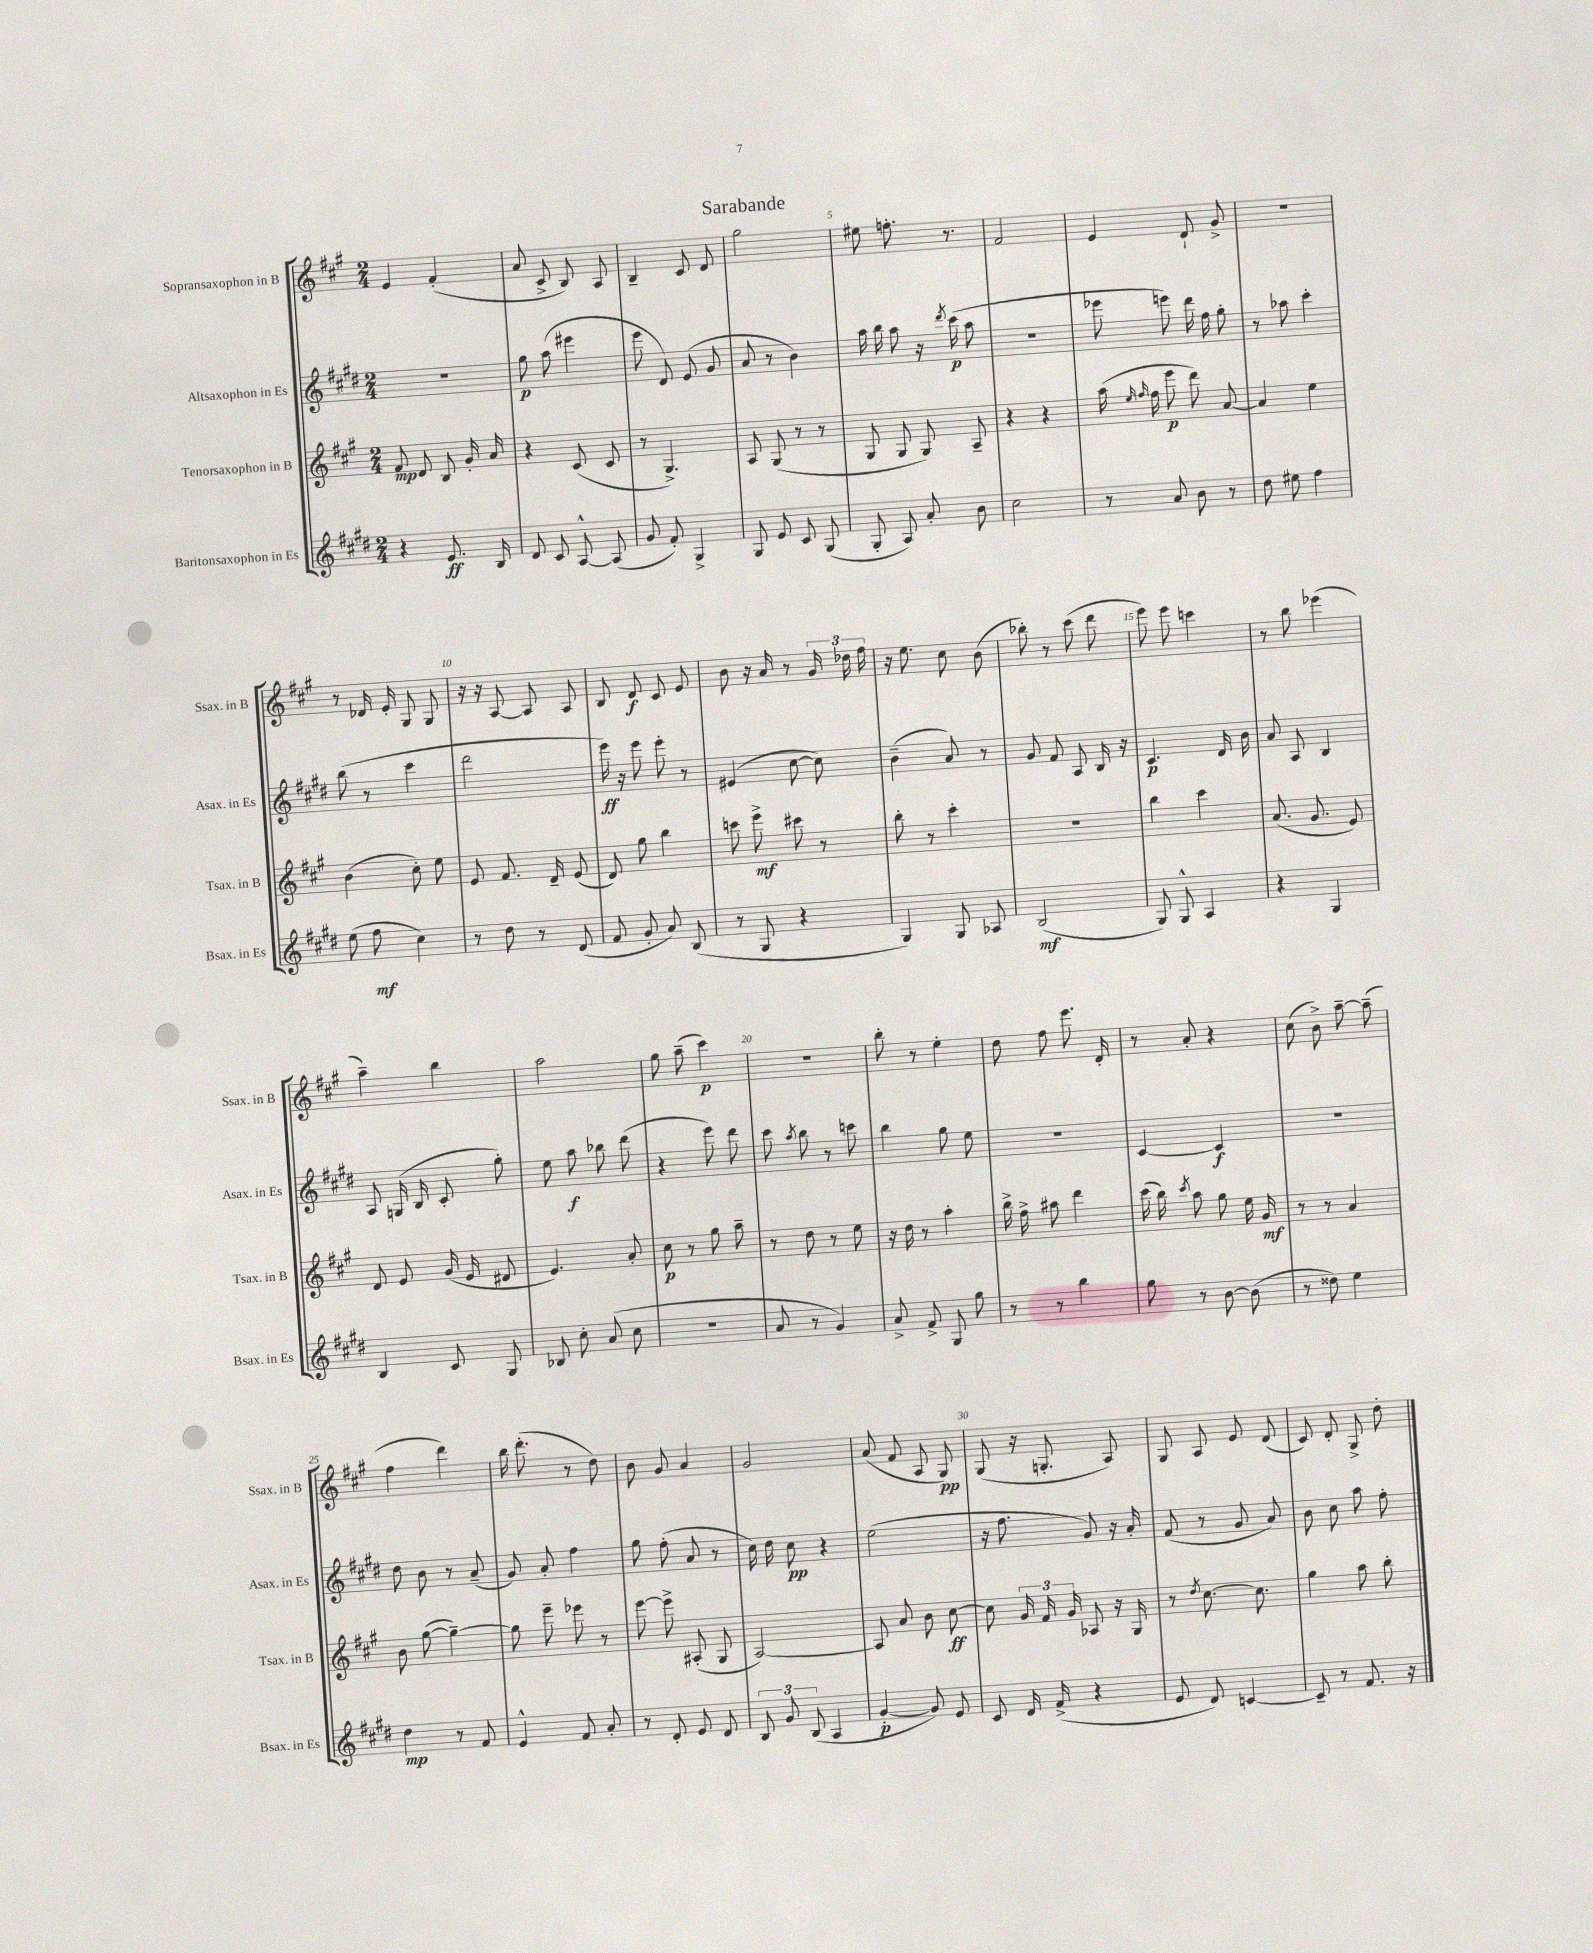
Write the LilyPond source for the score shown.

\header { title = "Sarabande" }
<<
\new StaffGroup <<
\new Staff = "s0" \with { instrumentName = "Sopransaxophon in B" shortInstrumentName = "Ssax. in B" } {
    \clef treble \key a \major \numericTimeSignature \time 2/4
    \autoBeamOff e'4 fis'4-.( |
    a'8 cis'8-> b8) a8 |
    b4-- cis'8 d'8 |
    gis''2 |
    eis''8 f''8.-. r8. |
    fis'2 |
    e'4 d'8-! gis'8-> |
    r2 |
    r8 des'16 e'16-. gis8 gis8 |
    r16 r16 a8~ a8 a8 |
    b8 d'8\f cis'8 e'8 |
    b'8 r16 a'16 r8 \tuplet 3/2 { gis'16 des''16 fis''16 } |
    r16 e''8. cis''8 b'8( |
    bes''8-.) r8 cis'''8( d'''8 |
    e'''8) e'''8 c'''4 |
    r8 b''8 ees'''4( |
    a''4--) b''4 |
    a''2 |
    gis''8 a''8--( cis'''4\p) |
    r2 |
    b''8-. r8 e''4-. |
    d''8 fis''8 e'''8. d'16-. |
    r8 a'8-. r4 |
    cis''8( b'8->) a''8~-- a''8--( |
    fis''4 d'''4) |
    b''16 d'''8.-.( r8 d''8) |
    b'8 gis'8 a'4 |
    gis'2 |
    a'8( fis'8 a8 gis8\pp) |
    gis8( r16 g8.-. a8) |
    gis8 a8 e'8 d'8( |
    cis'8) d'8-. gis8-> d''8-. \bar "|." |
}
\new Staff = "s1" \with { instrumentName = "Altsaxophon in Es" shortInstrumentName = "Asax. in Es" } {
    \clef treble \key e \major \numericTimeSignature \time 2/4
    \autoBeamOff R2 |
    gis''8\p a''8( eis'''4 |
    e'''8 dis'8) e'8( gis'8 |
    a'8 r8 b'4) |
    a''16 b''16 a''8 r16 \acciaccatura { dis'''8 } cis'''16\p( a''8 |
    R2 |
    ees'''8 e'''8) dis'''16 fis''16 gis''8-. |
    r8 aes''8 cis'''4-. |
    b''8( r8 cis'''4 |
    dis'''2 |
    e'''16\ff) r16 e'''8 e'''8-. r8 |
    eis'4( cis''8~ cis''8) |
    b'4--( a'8) r8 |
    gis'8 fis'8 a8 b16 r16 |
    cis'4.\p dis'16 b'16 |
    a'8 a8 b4 |
    a8 g16( b16 cis'8-. gis''8-.) |
    e''8 a''8\f bes''8 dis'''8( |
    r4 e'''8) dis'''8 |
    cis'''8 \acciaccatura { a''8 } b''8 r8 c'''8 |
    b''4 gis''8 e''8 |
    R2 |
    cis'4~ cis'4\f |
    R2 |
    dis''8 b'8 r8 a'8--( |
    gis'8) a'8-. fis''4 |
    gis''8 fis''8-.( a'8 r8 |
    cis''16) dis''16 cis''8\pp r4 |
    e''2( |
    r16 fis''8. gis'8) r16 a'16-. |
    fis'8( r8 gis'8 a'8) |
    b'8 cis''8 a''8 fis''8-. \bar "|." |
}
\new Staff = "s2" \with { instrumentName = "Tenorsaxophon in B" shortInstrumentName = "Tsax. in B" } {
    \clef treble \key a \major \numericTimeSignature \time 2/4
    \autoBeamOff fis'8\mp d'8 b8 gis'16-. a'16 |
    r4 cis'8( cis'8 |
    r8 gis4.->) |
    a8 gis8( r8 r8 |
    gis8 gis8 gis8) a8-- |
    r4 r4 |
    a''16( \grace { e''16 fis''16 } fis''16 e'''8\p d'''8) a'8~ |
    a'4 e''4 |
    b'4( cis''8-.) e''8 |
    e'8 fis'8. d'16-- e'8( |
    d'8) gis''8 b''4 |
    c'''8 e'''8->\mf cis'''8 r8 |
    b''8-. r8 cis'''4-. |
    R2 |
    b''4 cis'''4 |
    a'8.( gis'8. e'8) |
    d'8 e'8 gis'16( e'16 dis'8 |
    e'4.) a'8-. |
    cis''8\p r8 gis''8 a''8-- |
    r8 d''8 r8 e''8 |
    r16 d''16 r8 a''4-. |
    b''16-> fis''16-> ais''8 d'''4 |
    cis'''16( b''16) \acciaccatura { cis'''8 } a''8 gis''8 e''16 gis'16\mf |
    r8 r8 a'4 |
    b'8 gis''8~( gis''4~--) |
    gis''8 e'''8-- ees'''8 r8 |
    e'''8~ e'''8-> ais8-.( gis8 |
    a2~) |
    a8 a'8 b'8 cis''8~\ff |
    cis''8 \tuplet 3/2 { gis'16 fis'16 gis'16 } aes8 r16 gis16 |
    r8 \acciaccatura { d''8 } cis''8.~ cis''8. |
    gis''4 a''8 b''8-. \bar "|." |
}
\new Staff = "s3" \with { instrumentName = "Baritonsaxophon in Es" shortInstrumentName = "Bsax. in Es" } {
    \clef treble \key e \major \numericTimeSignature \time 2/4
    \autoBeamOff r4 e'8.\ff b16 |
    dis'8 cis'8 a8~-^ a8( |
    gis'8 fis'8-.) gis4-> |
    gis8 e'8 cis'8 gis8( |
    gis8-. a8) a'8-. b'8 |
    cis''2 |
    r8 a'8 b'8 r8 |
    dis''8 eis''8 fis''4 |
    e''8( fis''8\mf cis''4) |
    r8 dis''8 r8 dis'8( |
    fis'8 gis'8-. a'8) b8( |
    r8 gis8 r4 |
    gis4) gis8 aes8 |
    b2\mf( |
    gis8) gis8-^ a4 |
    r4 gis4 |
    b4 cis'8 gis8 |
    bes8 cis''8-. a'8( cis''8 |
    R2 |
    a'8 r8 gis'4) |
    a'8-> fis'8-> gis8 gis''8 |
    r8 r8 b''4 |
    gis''8 r8 b'8~ b'8( |
    r8 disis''8) e''4 |
    dis''4\mp r8 fis'8 |
    e'4-^ fis'8 a'8-. |
    r8 dis'8-. e'8 dis'8 |
    \tuplet 3/2 { b8 gis'8 b8( } a4 |
    gis'4~-.\p gis'8) e'8 |
    cis'8 dis'16 fis'16->( r4 |
    e'8 dis'8) c'4~ |
    c'8-- r8 fis'8. r16 \bar "|." |
}
>>
>>
\layout { \context { \Score \override BarNumber.break-visibility = ##(#f #t #t) barNumberVisibility = #(every-nth-bar-number-visible 5) } }
